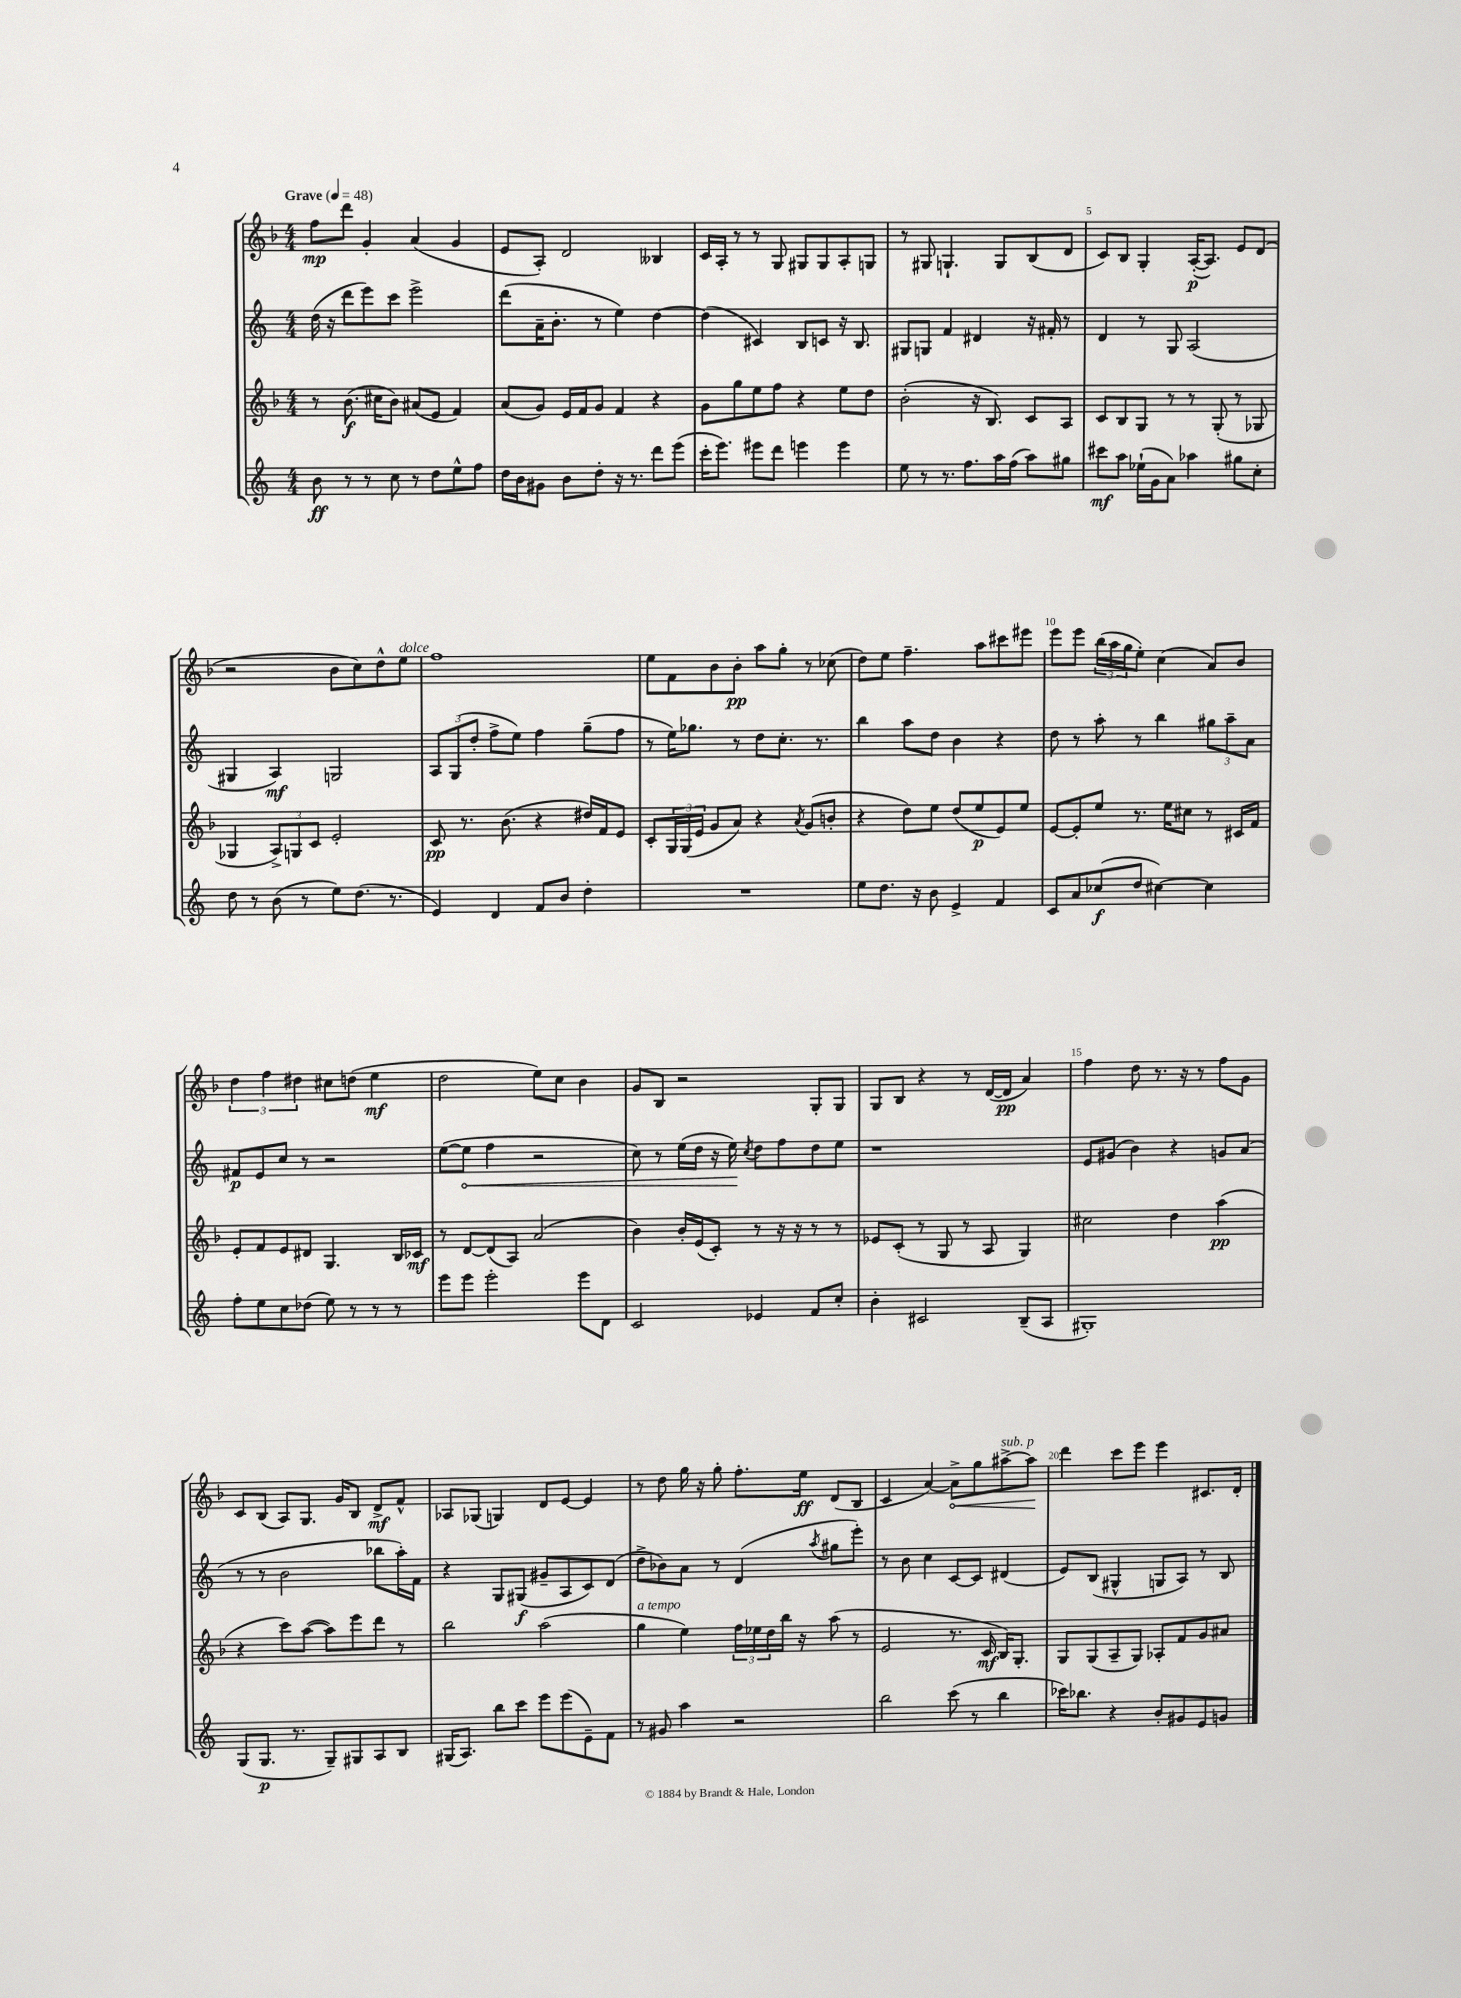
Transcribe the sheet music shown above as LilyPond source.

<<
\new StaffGroup <<
\new Staff = "s0" {
    \clef treble \key f \major \numericTimeSignature \time 4/4 \tempo "Grave" 4 = 48
    f''8\mp d'''8 g'4-. a'4( g'4 |
    e'8 a8-.) d'2 beses4 |
    c'16 a16-. r8 r8 g8 gis8 gis8 a8-. g8 |
    r8 gis8 g4.-! g8 bes8( d'8 |
    c'8) bes8 g4-. a16~-.\p( a8.) e'8 d'8( |
    r2 bes'8 c''8) d''8-^ e''8^\markup { \italic "dolce" } |
    f''1 |
    e''8 f'8 bes'8 bes'8-.\pp a''8 g''8-. r8 ces''8( |
    d''8) e''8 f''4.-- a''8 cis'''8 eis'''8 |
    e'''8 e'''8 \tuplet 3/2 { bes''16( a''16 g''16 } e''8-.) c''4( a'8) bes'8 |
    \tuplet 3/2 { d''4 f''4 dis''4 } cis''8 d''8( e''4\mf |
    d''2 e''8) c''8 bes'4 |
    g'8 bes8 r2 g8-. g8 |
    g8 bes8 r4 r8 d'16~( d'16\pp a'4) |
    f''4 d''8 r8. r16 r8 f''8 g'8 |
    c'8 bes8( a8) g8. g'16 bes8 d'8->\mf f'8-^ |
    aes8 ges8( g4) d'8 e'8~ e'4 |
    r8 d''8 g''16 r16 g''8-. f''8.-. e''16\ff d'8( bes8 |
    c'4 a'4~) \once \override Hairpin.circled-tip = ##t a'8->\< g''8 ais''8~->^\markup { \italic "sub. p" } ais''8\! |
    d'''4 c'''8 e'''8 e'''4 cis'8. d'16-. \bar "|." |
}
\new Staff = "s1" {
    \clef treble \key c \major \numericTimeSignature \time 4/4
    d''16( r16 d'''8 e'''8) c'''8 e'''2-> |
    d'''8( a'16-- b'8.-. r8 e''4) d''4~ |
    d''4( cis'4) b8 c'8 r16 b8. |
    gis8 g8 f'4 dis'4 r16 fis'16-. r8 |
    d'4 r8 g8 a2( |
    gis4 a4\mf) g2 |
    \tuplet 3/2 { a8 g8( d''8-. } f''8-> e''8) f''4 g''8--( f''8 |
    r8 e''16) ges''8. r8 d''8 c''8.-. r8. |
    b''4 a''8 d''8 b'4 r4 |
    d''8 r8 a''8-. r8 b''4 \tuplet 3/2 { gis''8 a''8-- a'8 } |
    fis'8\p e'8 c''8 r8 r2 |
    e''8~( \once \override Hairpin.circled-tip = ##t e''8\< f''4 r2 |
    c''8) r8 e''16( d''16 r16 e''16\!) \acciaccatura { c''8 } d''8 f''8 d''8 e''8 |
    r1 |
    e'8 gis'8( b'4) r4 g'8 a'8( |
    r8 r8 b'2 bes''8 a''16-.) f'16 |
    r4 g8 gis8\f( gis'8-- a8 c'8) d'8( |
    d''8-> bes'8) a'8 r8 d'4( \acciaccatura { a''8 } gis''8 e'''8-.) |
    r8 b'8 c''4 c'8~ c'8 dis'4( |
    e'8) b8( gis4-^ g8 a8) r8 b8 \bar "|." |
}
\new Staff = "s2" {
    \clef treble \key f \major \numericTimeSignature \time 4/4
    r8 bes'8.\f( cis''16 bes'8) ais'8( e'8 f'4) |
    a'8( g'8) e'16 f'16 g'8 f'4 r4 |
    g'8 g''8 e''8 f''8 r4 e''8 d''8 |
    bes'2-.( r16 bes8.) c'8 a8 |
    c'8 bes8 g8 r8 r8 g8-.( r8 ges8 |
    ges4 \tuplet 3/2 { a8->) g8 c'8 } e'2-. |
    c'8\pp r8. bes'8.( r4 dis''16) f'16 e'8 |
    c'8-. \tuplet 3/2 { g16 g16( e'16 } g'8 a'8) r4 \acciaccatura { a'8 } g'8( b'8-. |
    r4 d''8) e''8 d''8( e''8\p e'8) e''8 |
    e'8~ e'8-. e''8 r8. e''16 cis''8 r8 cis'16 f'16 |
    e'8-. f'8 e'8 dis'8 g4. bes16 ces'16\mf |
    r8 d'8~ d'8( a8) a'2( |
    bes'4) bes'16-. e'16( c'8-.) r8 r16 r16 r8 r8 |
    ees'8 c'8-.( r8 g8 r8 a8 g4) |
    cis''2 d''4 a''4\pp( |
    r4 c'''8) a''8~( a''8) e'''8 d'''8 r8 |
    bes''2 a''2( |
    g''4^\markup { \italic "a tempo" } e''4) \tuplet 3/2 { f''16 ees''16 d''16 } bes''16 r16 a''8( r8 |
    e'2 r8. c'16\mf bes16) g8.-. |
    g8 g8( a8-- g8) aes8-. f'8 g'8 ais'8 \bar "|." |
}
\new Staff = "s3" {
    \clef treble \key c \major \numericTimeSignature \time 4/4
    b'8\ff r8 r8 c''8 r8 d''8 e''8-^ f''8 |
    d''16 b'16 gis'8 b'8 d''8-. r16 r8. d'''8 e'''8( |
    c'''16-. e'''8.) eis'''8 d'''8 e'''4 e'''4 |
    e''8 r8 r8. f''8. a''16 f''16( a''8) gis''8 |
    cis'''8\mf a''8 ees''16-!( g'16 a'8) aes''4 gis''8 c''8-. |
    d''8 r8 b'8( r8 e''8) d''8.( r8. |
    e'4) d'4 f'8 b'8 d''4-. |
    R1 |
    e''8 d''8. r16 b'8 e'4-> f'4 |
    c'8 a'8 ces''8\f( d''8 cis''4~) cis''4 |
    f''8-. e''8 c''8 des''8( e''8) r8 r8 r8 |
    e'''8 e'''8 e'''2-. e'''8 d'8 |
    c'2 ees'4 f'8 c''8-. |
    b'4-. cis'2 b8--( a8 |
    gis1-.) |
    g8( g8.\p r8. g8--) gis8 a8 b8 |
    gis16( a8.) b''8 c'''8 e'''8 e'''8( e'8--) f'8 |
    r8 gis'8 a''4 r2 |
    b''2 c'''8( r8 b''4 |
    ces'''16) bes''8. r4 b'8-. gis'8 e'8 g'8 \bar "|." |
}
>>
>>
\layout { \context { \Score \override BarNumber.break-visibility = ##(#f #t #t) barNumberVisibility = #(every-nth-bar-number-visible 5) } }
